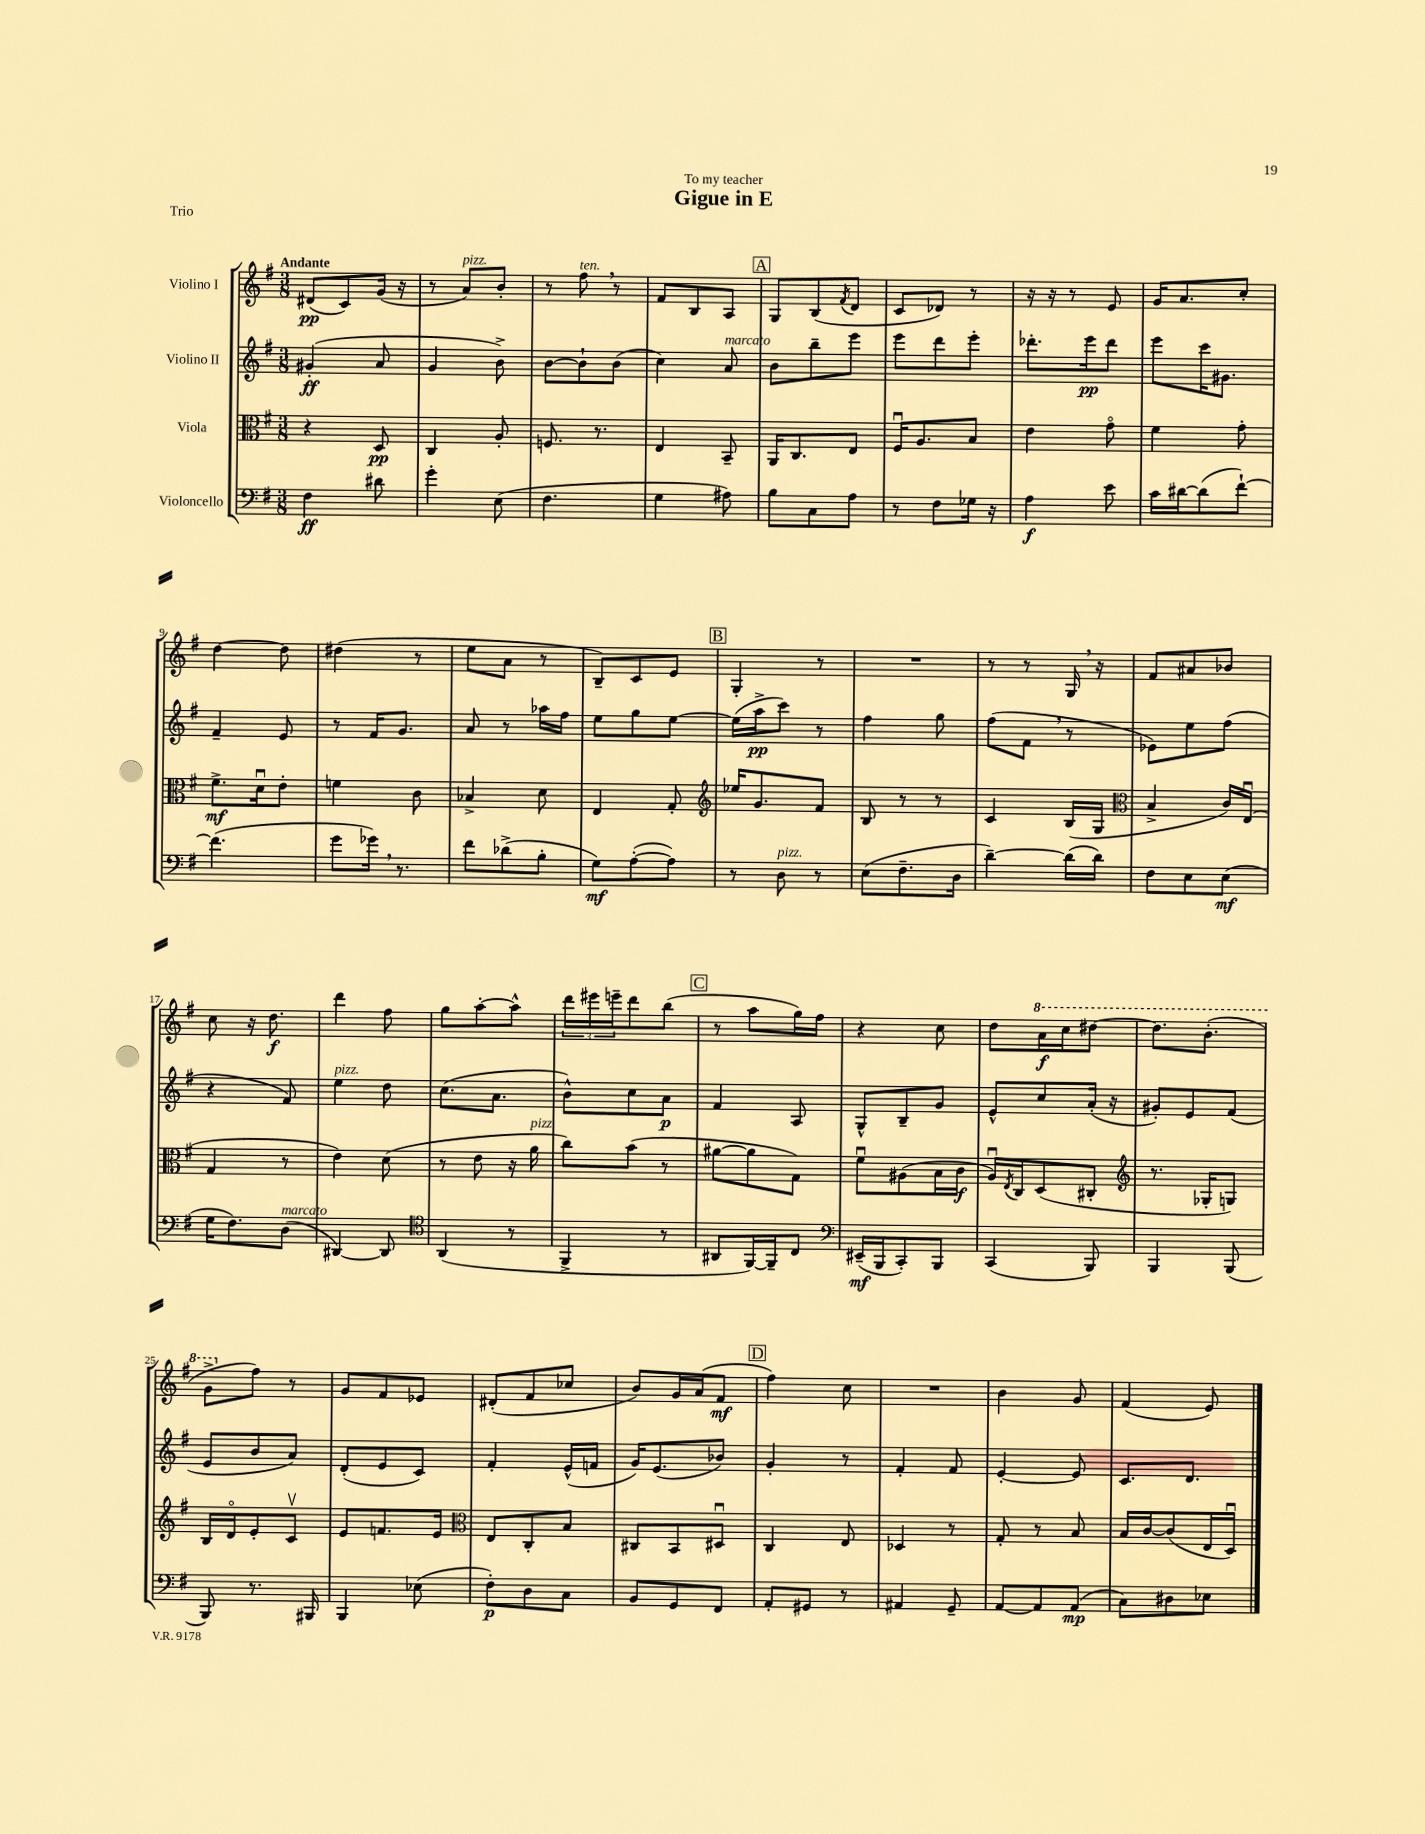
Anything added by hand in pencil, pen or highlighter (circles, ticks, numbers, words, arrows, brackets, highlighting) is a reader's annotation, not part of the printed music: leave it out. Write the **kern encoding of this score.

**kern	**kern	**kern	**kern
*staff4	*staff3	*staff2	*staff1
*clefF4	*clefC3	*clefG2	*clefG2
*k[f#]	*k[f#]	*k[f#]	*k[f#]
*M3/8	*M3/8	*M3/8	*M3/8
4F#\	4r	(4g#'/	(8d#/L
.	.	.	8c/)
8d#\	8D/	8a/	(16g/Jk
.	.	.	16r
=	=	=	=
4g'\	4C/	4g/	8r
.	.	.	8a/L)
(8E\	8A'/	8b^\)	8b'/J
=	=	=	=
4.F#\	8.F/	[8b\L	8r
.	.	8b`\]	8ff#\
.	8.r	.	.
.	.	(8b\J	8r
=	=	=	=
4G\	4E/	4cc\)	8f#/L
.	.	.	8B/
8A#\)	8BB~/	8a/	8A/J
=	=	=	=
8B\L	16AA/LK	8b\L	8G/L
.	8.C/	.	.
8C\	.	8bb~\	(8B/
.	.	.	8qf#/
8A\J	8E/J	8eee\J	8d/J
=	=	=	=
8r	16F#u/LK	8eee\L	8c/L
.	8.A/	.	.
8F#\L	.	8ddd\	8d-/J)
16G-\Jk	8B/J	8eee'\J	8r
16r	.	.	.
=	=	=	=
4A\	4e\	8.ddd-'\L	16r
.	.	.	16r
.	.	.	8r
.	.	16eee\k	.
8e\	8go\	8ddd-\J	8e/
=	=	=	=
16c\LL	4f#\	8eee\L	16g/LK
[16d#\J	.	.	8.a/
(8d#\]	.	16ccc\K	.
.	.	8.g#\J	.
[8f#`\J)	8g'\	.	8cc'/J
=	=	=	=
(4.f#\]	8.f#^\L	4f#~/	[4dd\
.	16du\k	.	.
.	8e'\J	8e/	8dd\]
=	=	=	=
8g\L	4f\	8r	(4dd#\
16g-\Jk)	.	16f#/LK	.
8.r	.	8.g/J	.
.	8c\	.	8r
=	=	=	=
8f#\L	4B-^/	8a/	8ee\L
(8d-^\	.	8r	8a\J
8B'\J	8d\	16aa-\LL	8r
.	.	16ff#\JJ	.
=	=	=	=
8G\L)	4E/	8ee\L	8B~/L)
([8A'\	.	8gg\	8c/
8A\]J)	8G'/	[8ee\J	8e/J
=	=	=	=
*	*clefG2	*	*
8r	16ee-/LK	(16ee\]LL	4G'/
.	8.g/	16aa^\J	.
8D\	.	8ccc\J)	.
8r	8f#/J	8r	8r
=	=	=	=
(8E\L	8B/	4ff#\	4.r
8.F#~\	8r	.	.
.	8r	8gg\	.
16D\Jk	.	.	.
=	=	=	=
[4d~\)	4c/	(8ff#\L	8r
.	.	8f#\J	8r
(16d\]LL	(16B/LL	8r	16G/
16d\JJ)	16G/JJ	.	16r
=	=	=	=
*	*clefC3	*	*
8F#\L	4B^/	8e-\L)	8f#/L
8E\	.	8ee\	8a#/
(8E\J	16c/LL)	(8ff#\J	8b-/J
.	(16Eu/JJ	.	.
=	=	=	=
16G\LK	4G/	4r	8cc\
8.F#\)	.	.	.
.	.	.	16r
.	.	.	8.dd\
(8D\J	8r	8f#/)	.
=	=	=	=
[4DD#/)	4e\)	4ee\	4ddd\
8DD#/]	(8d\	8dd\	8ff#\
=	=	=	=
*clefC4	*	*	*
(4AA/	8r	(8.cc\L	8gg\L
.	8e\	.	[8aa'\
.	.	8.a\J	.
8r	16r	.	8aa^^\]J
.	16a\	.	.
=	=	=	=
4FF#^/	8cc\L)	8b^^\L)	24ddd\LL
.	.	.	24eee#\
.	.	.	24eee~\J
.	(8b\J	8cc\	8ddd\
8r	8r	8a\J	(8bb\J
=	=	=	=
8AA#/L	[8a#\L	4f#/	8r
[16FF#/L)	8a#\]	.	8aa\L
16FF#~/]J	.	.	.
8C/J	8G\J)	8A/	16gg\L)
.	.	.	16ff#\JJ
=	=	=	=
*clefF4	*	*	*
(16EE#~/LL	8f#u\L	8G^^/L	4r
16BBB/J	.	.	.
8CC'/)	(8A#\	8B~/	.
8BBB/J	16B\L	8g/J	8cc\
.	16c\JJ	.	.
=	=	=	=
(4CC/	16Au/LL)	8e^^/L	8dd\L
.	8qE/	.	.
.	16C/J	.	.
.	(8D/	8cc/	16aa\L
.	.	.	16ccc\J
8BBB/)	8C#'/J	(16a'/Jk	[8ddd#\J
.	.	16r	.
=	=	=	=
*	*clefG2	*	*
4BBB/	8.r	8g#'/L)	8.ddd#\]L
.	.	8e/	.
.	16G-'/LK	.	(8.bb'\J
(8BBB/	8G/J)	(8f#/J	.
=	=	=	=
8BBB/)	16B/LL	8e/L	8gg^\L
.	16do/J	.	.
8.r	8e'/	8b/	8ff#\J)
.	8cv/J	8a/J)	8r
16BBB#/	.	.	.
=	=	=	=
4BBB/	8e/L	(8d'/L	8g/L
.	8.f/	8e/	8f#/
(8E-\	.	8c/J)	8e-/J
.	16e/Jk	.	.
=	=	=	=
*	*clefC3	*	*
8F#'\L)	8E/L	4f#'/	(8d#'/L
8D\	8C'/	.	8f#/
8C\J	8B/J	(16e^^/LL	8cc-/J
.	.	16f/JJ	.
=	=	=	=
8BB/L	8C#/L	16g/LK)	8b/L)
.	.	(8.e/	.
8GG/	8BB/	.	16g/L
.	.	.	(16a/J
8FF#/J	8D#u/J	8b-/J)	8f#/J
=	=	=	=
8AA'/L	4C/	4g'/	4ff#\)
8GG#/J	.	.	.
8r	8E/	8r	8cc\
=	=	=	=
4AA#/	4D-/	4f#'/	4.r
8GG~/	8r	8f#/	.
=	=	=	=
[8AA/L	8G'/	[4e'/	4b\
8AA/]	8r	.	.
(8AA/J	8B/	8e/]	8g/
=	=	=	=
8C\L)	16B/LL	8.c/L	(4f#/
.	[16c/J	.	.
8D#\	(8c/]	.	.
.	.	8.d/J	.
8E-\J	16E/L	.	8e/)
.	16Du/JJ)	.	.
==	==	==	==
*-	*-	*-	*-
